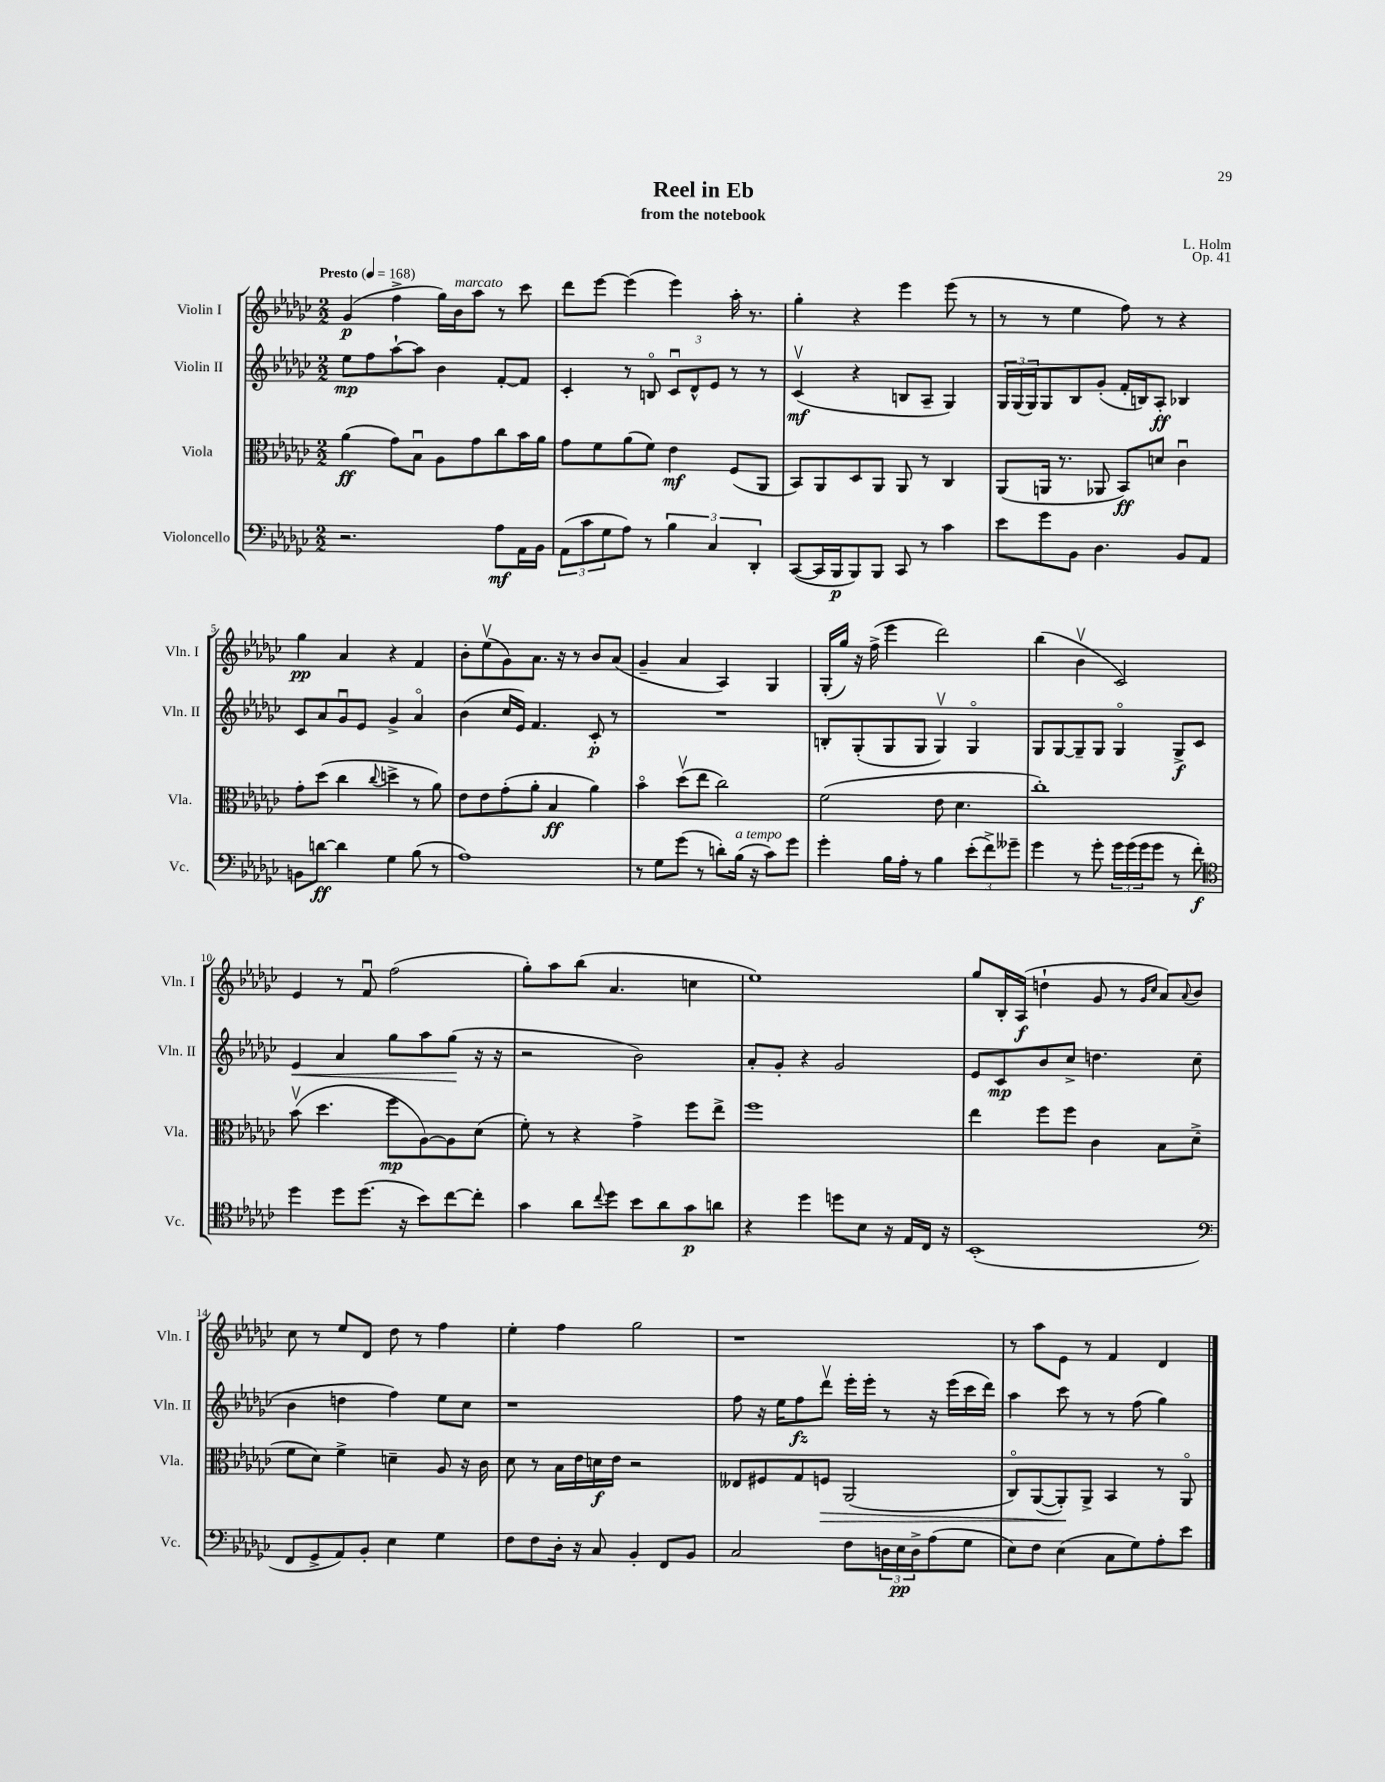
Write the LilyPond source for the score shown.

\header { title = "Reel in Eb" composer = "L. Holm" subtitle = "from the notebook" opus = "Op. 41" }
<<
\new StaffGroup <<
\new Staff = "s0" \with { instrumentName = "Violin I" shortInstrumentName = "Vln. I" } {
    \clef treble \key ges \major \numericTimeSignature \time 2/2 \tempo "Presto" 4 = 168
    ges'4\p( f''4-> ges''16) bes'16^\markup { \italic "marcato" } aes''8 r8 ces'''8 |
    des'''8 ees'''8~ ees'''4( ees'''4) aes''16-. r8. |
    ges''4-. r4 ees'''4 ees'''8( r8 |
    r8 r8 ees''4 f''8) r8 r4 |
    ges''4\pp aes'4 r4 f'4 |
    bes'8-. ees''8\upbow( ges'8) aes'8. r16 r8 bes'8 aes'8( |
    ges'4-- aes'4 aes4) ges4 |
    ges16-.( ges''16) r16 f''16->( ees'''4 des'''2) |
    bes''4( bes'4\upbow ces'2) |
    ees'4 r8 f'8\downbow f''2( |
    ges''8-.) aes''8 bes''8( aes'4. c''4 |
    ees''1) |
    ges''8 bes16-. aes16\f( d''4-! ges'8 r8 \grace { ges'16 ces''16 } aes'8) \appoggiatura { aes'8 } bes'8 |
    ces''8 r8 ees''8 des'8 des''8 r8 f''4 |
    ees''4-. f''4 ges''2 |
    r1 |
    r8 aes''8 ees'8 r8 f'4 des'4 \bar "|." |
}
\new Staff = "s1" \with { instrumentName = "Violin II" shortInstrumentName = "Vln. II" } {
    \clef treble \key ges \major \numericTimeSignature \time 2/2
    ees''8\mp f''8 aes''8~-! aes''8 bes'4 f'8~-. f'8 |
    ces'4-. r8 b8\flageolet \tuplet 3/2 { ces'8\downbow des'8-^ ees'8 } r8 r8 |
    ces'4\upbow\mf( r4 b8 aes8-- ges4) |
    \tuplet 3/2 { ges16 ges16( ges16) } ges8 bes8 ges'8-.( f'16-. b16) aes8-.\ff bes4 |
    ces'8 aes'8 ges'8\downbow ees'8 ges'4-> aes'4\flageolet |
    bes'4( ces''16 ees'16) f'4. ces'8-.\p r8 |
    R1 |
    b8-. ges8-.( ges8 ges8 ges4\upbow) ges4\flageolet |
    ges8 ges8~ ges8-- ges8 ges4\flageolet ges8->\f ces'8 |
    ees'4\< aes'4 ges''8 aes''8 ges''8\!( r16 r16 |
    r2 bes'2) |
    aes'8-. ges'8-. r4 ges'2 |
    ees'8 ces'8\mp bes'8 ces''8-> d''4. ces''8( |
    bes'4 d''4 f''4) ees''8 ces''8 |
    r1 |
    f''8 r16 ees''16 f''8\fz des'''8\upbow ees'''16-. ees'''16-. r8 r16 ees'''16( ces'''16 des'''16) |
    aes''4 ces'''8 r8 r8 f''8( ges''4) \bar "|." |
}
\new Staff = "s2" \with { instrumentName = "Viola" shortInstrumentName = "Vla." } {
    \clef alto \key ges \major \numericTimeSignature \time 2/2
    aes'4\ff( ges'8) bes8\downbow aes8 ges'8 ces''8 bes'16 aes'16 |
    ges'8 f'8 aes'8( f'8) ees'4\mf f8( aes,8 |
    bes,8) aes,8 des8 aes,8 aes,8 r8 ces4 |
    aes,8( a,16 r8. aes,8 bes,8\ff) d'8 ces'4\downbow |
    ges'8-. des''8( ces''4 \appoggiatura { ces''8 } d''4-> r8 aes'8) |
    ees'8 ees'8 ges'8-.( aes'8-. bes4\ff aes'4) |
    bes'4\flageolet des''8\upbow( ees''8 ces''2) |
    f'2( ees'8 des'4. |
    ces''1-.) |
    bes'8\upbow( des''4. f''8\mp aes8~) aes8 des'8( |
    f'8-.) r8 r4 ges'4-> f''8 ees''8-> |
    f''1 |
    ees''4 f''8 f''8 ces'4 bes8 des'8->( |
    f'8 des'8) f'4-> d'4-- aes8 r16 ces'16 |
    des'8 r8 bes16 ees'16 d'16\f ees'16 r2 |
    eeses8 fis8 ges8 f8\> aes,2( |
    ces8\flageolet) aes,8~( aes,8-.\!) aes,8-> bes,4 r8 aes,8\flageolet \bar "|." |
}
\new Staff = "s3" \with { instrumentName = "Violoncello" shortInstrumentName = "Vc." } {
    \clef bass \key ges \major \numericTimeSignature \time 2/2
    r2. aes8\mf aes,16 bes,16 |
    \tuplet 3/2 { aes,8( ces'8 ges8 } aes8) r8 \tuplet 3/2 { bes4 ces4 des,4-. } |
    ces,8~( ces,16 bes,,16\p bes,,8) bes,,8 ces,8 r8 ces'4 |
    ees'8 ges'8 bes,8 des4. bes,8 aes,8 |
    b,8 d'8~\ff d'4 ges4 bes8( r8 |
    aes1) |
    r8 ges8 ges'8( r8 d'8-.) bes16^\markup { \italic "a tempo" }( r16 ces'8) ges'8 |
    ges'4-. bes16 aes16-. r8 bes4 \tuplet 3/2 { ees'8-.( f'8->) geses'8-- } |
    ges'4 r8 ges'8-. \tuplet 3/2 { ges'16 ges'16( ges'16 } ges'8 r8 f'8-.\f) |
    \clef tenor des''4 des''8 des''8.( r16 bes'8) ces''8~ ces''8-. |
    ges'4 aes'8 \appoggiatura { ces''8 } des''8 bes'8 aes'8 ges'8\p a'8 |
    r4 des''4 d''8 bes8 r16 ees16 ces16 r16 |
    bes,1-.( |
    \clef bass f,8 ges,8-> aes,8) bes,8-. ees4 ges4 |
    f8 f8 des16-. r16 ces8 bes,4-. f,8 bes,8 |
    ces2 f8 \tuplet 3/2 { d16 ees16\pp d16-> } aes8( ges8 |
    ees8) f8 ees4( ces8 ges8) aes8-. ees'8 \bar "|." |
}
>>
>>
